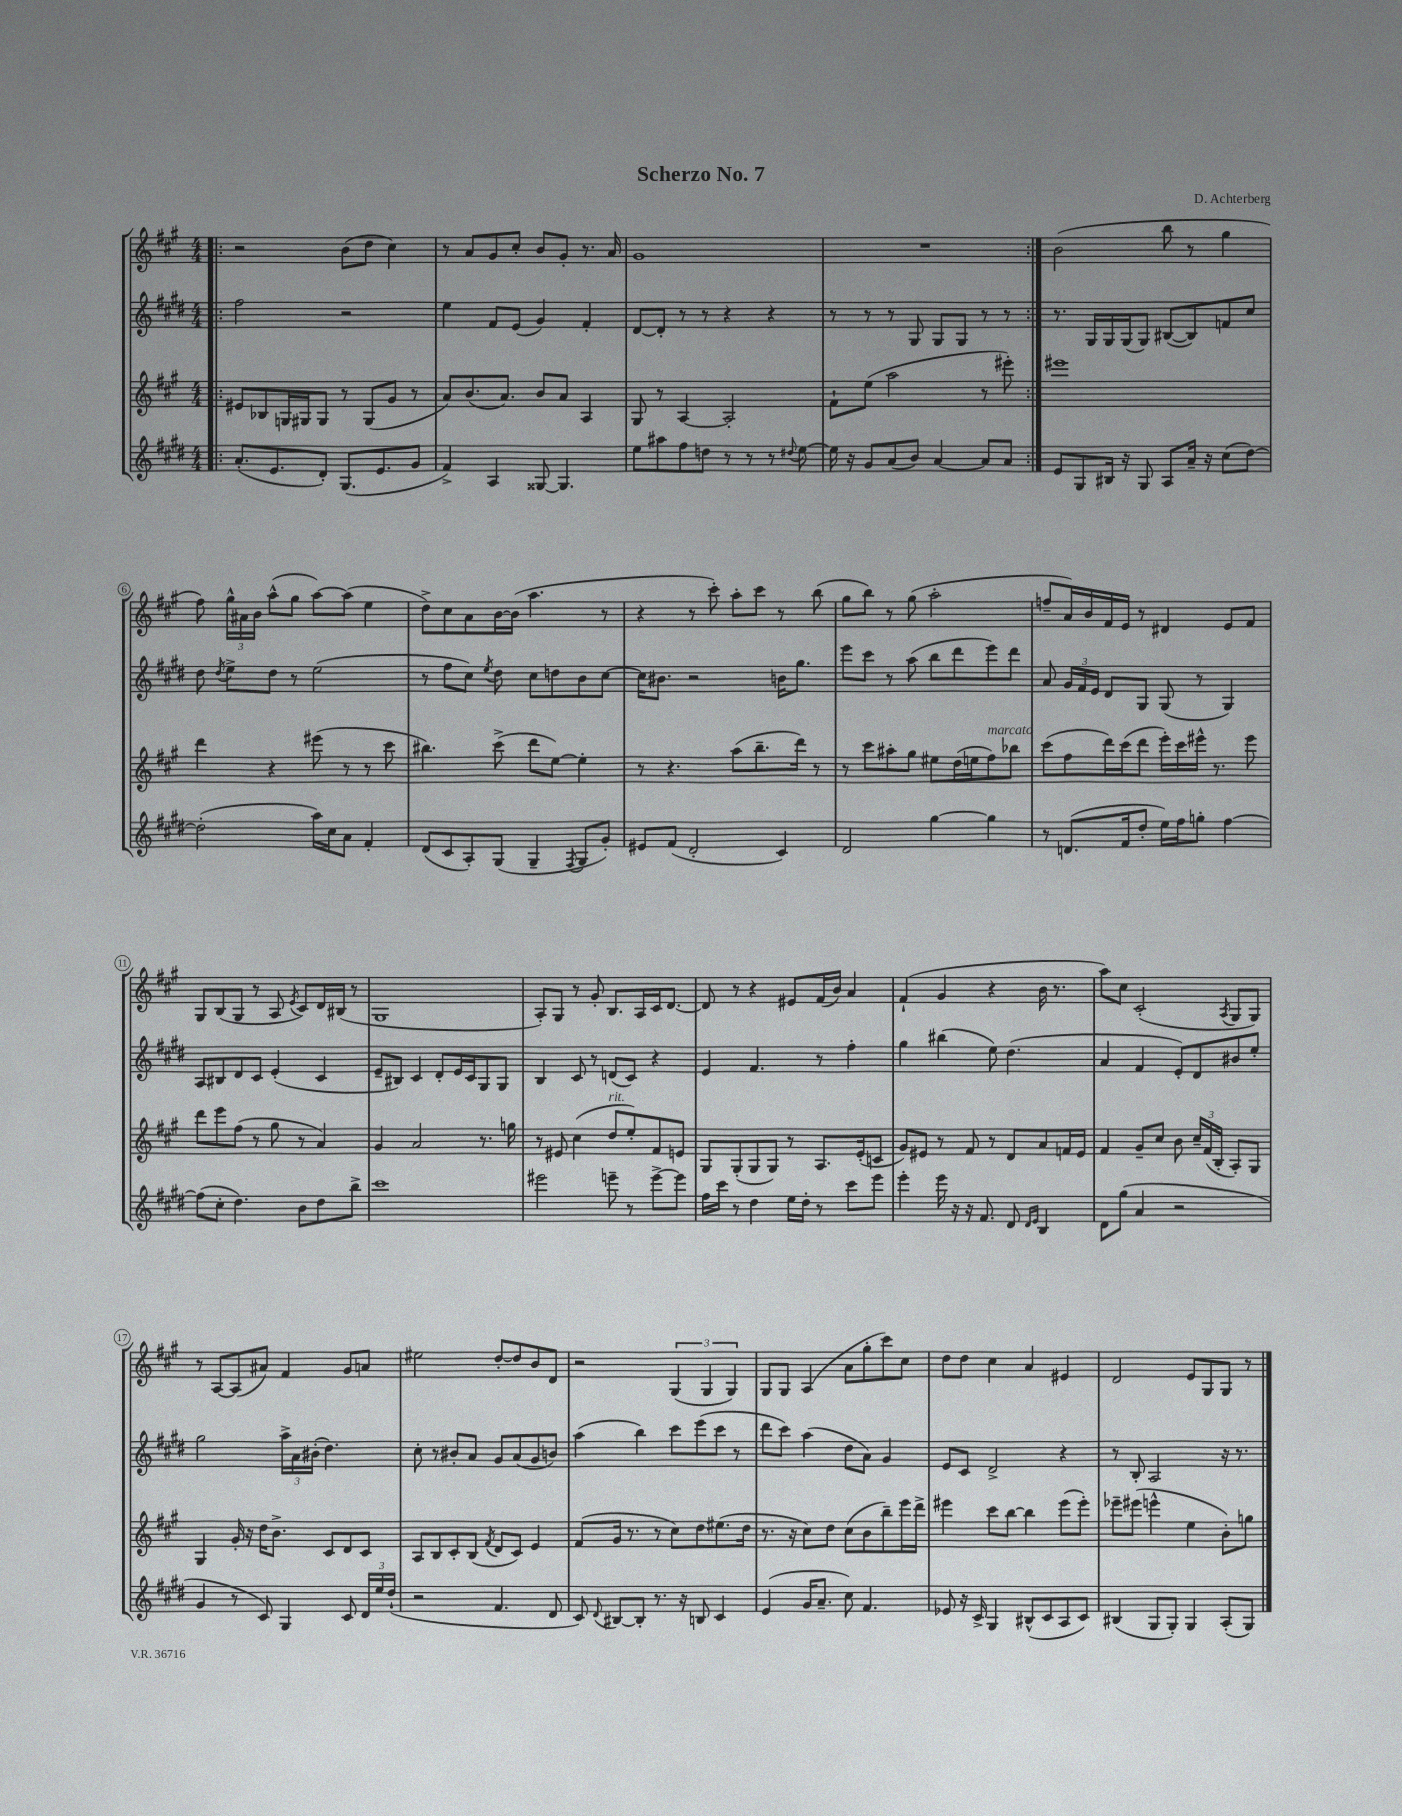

**kern	**kern	**kern	**kern
*staff4	*staff3	*staff2	*staff1
*clefG2	*clefG2	*clefG2	*clefG2
*k[f#c#g#d#]	*k[f#c#g#]	*k[f#c#g#d#]	*k[f#c#g#]
*M4/4	*M4/4	*M4/4	*M4/4
=!|:	=!|:	=!|:	=!|:
(8.a'	8e#	2ff#	2r
.	8B-	.	.
8.e	.	.	.
.	16G	.	.
.	16G#	.	.
8d#')	8G#	.	.
(8.G#	8r	2r	(8b
.	(8G#	.	8dd
8.e	.	.	.
.	8g#	.	4cc#)
8g#	8r	.	.
=	=	=	=
4f#^)	8a)	4ee	8r
.	(8.b	.	8a
4A	.	8f#	8g#
.	8.a)	.	.
.	.	(8e	8cc#'
[8G##	8b	4g#)	8b
4.G##]	8a	.	8g#'
.	4A	4f#'	8.r
.	.	.	16a
=	=	=	=
8ee	8G#	[8d#	1g#
8aa#	8r	8d#']	.
8ff#	[4A	8r	.
8dd	.	8r	.
8r	2A']	4r	.
8r	.	.	.
8r	.	4r	.
8qqdd#	.	.	.
[8ee	.	.	.
=	=	=	=
16ee]	8f#`	8r	1r
16r	.	.	.
8g#	(8ee	8r	.
(8a	2aa	8r	.
8b)	.	8G#	.
[4a	.	8G#	.
.	.	8G#	.
8a]	8r	8r	.
8a	8eee#')	8r	.
=:|!	=:|!	=:|!	=:|!
8e	1eee#	8.r	(2b
8G#	.	.	.
.	.	16G#	.
16B#	.	16G#	.
16r	.	(16G#	.
8G#	.	8G#)	.
8A	.	([8B#	8bb
16a~	.	8B#])	8r
16r	.	.	.
(8cc#	.	8f	4gg#
[8dd#)	.	8cc#	.
=	=	=	=
(2dd#']	4ddd	8dd#	8ff#)
.	.	8qdd#	.
.	.	8ee^	24gg#^^
.	.	.	24a#
.	.	.	24b
.	4r	8dd#	(8aa^^
.	.	8r	8gg#
16aa)	(8eee#	(2ee	[8aa)
16cc#	.	.	.
8a	8r	.	(8aa]
4f#'	8r	.	4ee
.	8ccc#	.	.
=	=	=	=
(8d#	4.bb#)	8r	8dd^)
8c#	.	8ff#	8cc#
8A')	.	8cc#)	8a
.	.	8qee	.
(8G#	(8ccc#^	8dd#	[16b
.	.	.	(16b]
4G#~	8ddd	8cc#	4.aa
.	[8ee)	8dd	.
8qF#	.	.	.
8G#	4ee']	8b	.
8g#')	.	[8cc#	8r
=	=	=	=
8e#	8r	16cc#]	4r
.	.	8.b#	.
(8f#	4.r	.	.
2d#'	.	2r	8r
.	.	.	8ccc#')
.	(8aa	.	8aa'
.	8.bb~	.	8ccc#
4c#)	.	16b	8r
.	16ddd)	8.gg#	.
.	8r	.	(8bb
=	=	=	=
2d#	8r	8eee	8gg#
.	8ccc#	8ccc#	8bb)
.	8aa#'	8r	8r
.	8gg#	(8aa	(8gg#
[4gg#	8ee#	8bb	2aa'
.	(16dd	8ddd#	.
.	16ee	.	.
4gg#]	8ff#)	8eee)	.
.	8bb-	8ddd#	.
=	=	=	=
8r	(8ccc#	8a	8ff~
(8.d	8ff#	24g#	16a)
.	.	24f#	.
.	.	.	16b
.	.	24e	.
.	16ddd)	8d#	16f#
16f#	(16ccc#	.	16e
8dd#'	8ddd	8G#	8r
16ee)	16eee')	(8G#	4d#
16ff#	16ccc#	.	.
8gg'	16eee#^^	8r	.
.	8.r	.	.
[4ff#	.	4G#)	8e
.	8eee#	.	8f#
=	=	=	=
(8ff#]	8ddd	8A	8G#
8cc#'	8eee	8B#	(8B
4.dd#)	(8ff#	8d#	8G#
.	8r	8c#	8r
.	8gg#	(4e'	8A
.	.	.	8qe
8b	8r	.	8c#)
8dd#	4a)	4c#	16d
.	.	.	(16B#
8bb^	.	.	8r
=	=	=	=
1ccc#	4g#	8e~	1G#
.	.	8B#)	.
.	2a	4c#	.
.	.	8d#'	.
.	.	16e	.
.	.	16c#	.
.	8.r	8G#	.
.	.	8G#	.
.	16gg	.	.
=	=	=	=
2eee#	8r	4B	8A')
.	8e#	.	8G#
.	(4cc#	8c#	8r
.	.	8r	8g#'
8eee~	8dd	(8d	8.B
8r	8ee')	8c#)	.
.	.	.	16A
[8eee^	8f#	4r	16c#
.	.	.	[8.d
8eee]	8e	.	.
=	=	=	=
16ff#	8G#	4e	8d]
16ccc#	.	.	.
8r	(8G#'	.	8r
4dd#	8G#	4.f#	4r
.	8G#)	.	.
16ee	8r	.	8e#
16dd#'	.	.	.
8r	8.A	8r	(16f#
.	.	.	16b)
8ccc#	.	4ff#'	4a
.	(16e'	.	.
8eee	8c	.	.
=	=	=	=
4eee'	8g#)	4gg#	(4f#`
.	8e#	.	.
16eee	8r	(4bb#	4g#
16r	.	.	.
16r	8f#	.	.
8.f#	.	.	.
.	8r	8ee)	4r
8d#	8d	(4.dd#	.
16qqd#	.	.	.
16qqe	.	.	.
4B	8a	.	16b
.	.	.	8.r
.	16f	.	.
.	16e#	.	.
=	=	=	=
8d#	4f#	4a	8aa)
(8gg#	.	.	8cc#
4a	8g#~	4f#	(2c#'
.	8cc#	.	.
2r	8b	8e')	.
.	24cc#~	8d#	.
.	(24f#	.	.
.	24B'	.	.
.	.	.	8qA
.	8A')	8b#	8G#
.	8G#	8ee'	8G#)
=	=	=	=
4g#	4G#	2gg#	8r
.	.	.	[8A
8r	16g#'	.	(8A]
.	16r	.	.
8c#)	16dd	.	8a#)
.	8.b^	.	.
4G#	.	24aa^	4f#
.	.	24a	.
.	.	(24b#'	.
.	8c#	4.dd#)	.
8c#	8d	.	8g#
24d#	8c#	.	8a
24ee	.	.	.
(24dd#`	.	.	.
=	=	=	=
2r	8A	8cc#'	2ee#
.	8B	8r	.
.	8c#'	8b#'	.
.	(8B	8a	.
.	8qf#	.	.
4.f#	8d	8g#	[8dd'
.	8c#)	(8a	8dd]
.	4e	8g#	8b
8d#	.	8b)	8d
=	=	=	=
8c#)	(8f#	(4aa	2r
8qqd#	.	.	.
[8B#	16g#	.	.
.	8.r	.	.
8B#']	.	4bb)	.
8.r	8r	.	.
.	8cc#)	8ccc#	(6G#
16r	.	.	.
8B	8dd	(8eee	.
.	.	.	6G#
4c#	(8.ee#	8ccc#	.
.	.	.	6G#)
.	.	8r	.
.	16dd	.	.
=	=	=	=
(4e	8.r	8ddd#	8G#
.	.	8ccc#)	8G#
.	16r	.	.
16g#	8cc#)	(4aa	(4A
8.a~	.	.	.
.	8dd	.	.
8cc#)	(8cc#	8dd#	8a
4.f#	8b	8a)	8gg#'
.	8bb~)	4g#	8ccc#)
.	16eee	.	8cc#
.	16ddd^	.	.
=	=	=	=
8e-	4eee#	8e	8dd
16r	.	8c#	8dd
16c#^	.	.	.
4G#	8ccc#	2d#^	4cc#
.	[8bb	.	.
(8B#^^	4bb]	.	4a
8c#	.	.	.
8A	(8eee#	4r	4e#
8c#)	8eee#')	.	.
=	=	=	=
(4B#	8eee-~	8r	2d
.	(8eee#	8B'	.
8G#	4eee^^	2A	.
8G#')	.	.	.
4G#	4ee	.	8e
.	.	.	8G#
(8A'	8b')	16r	8G#
.	.	8.r	.
8G#)	8gg	.	8r
==	==	==	==
*-	*-	*-	*-
